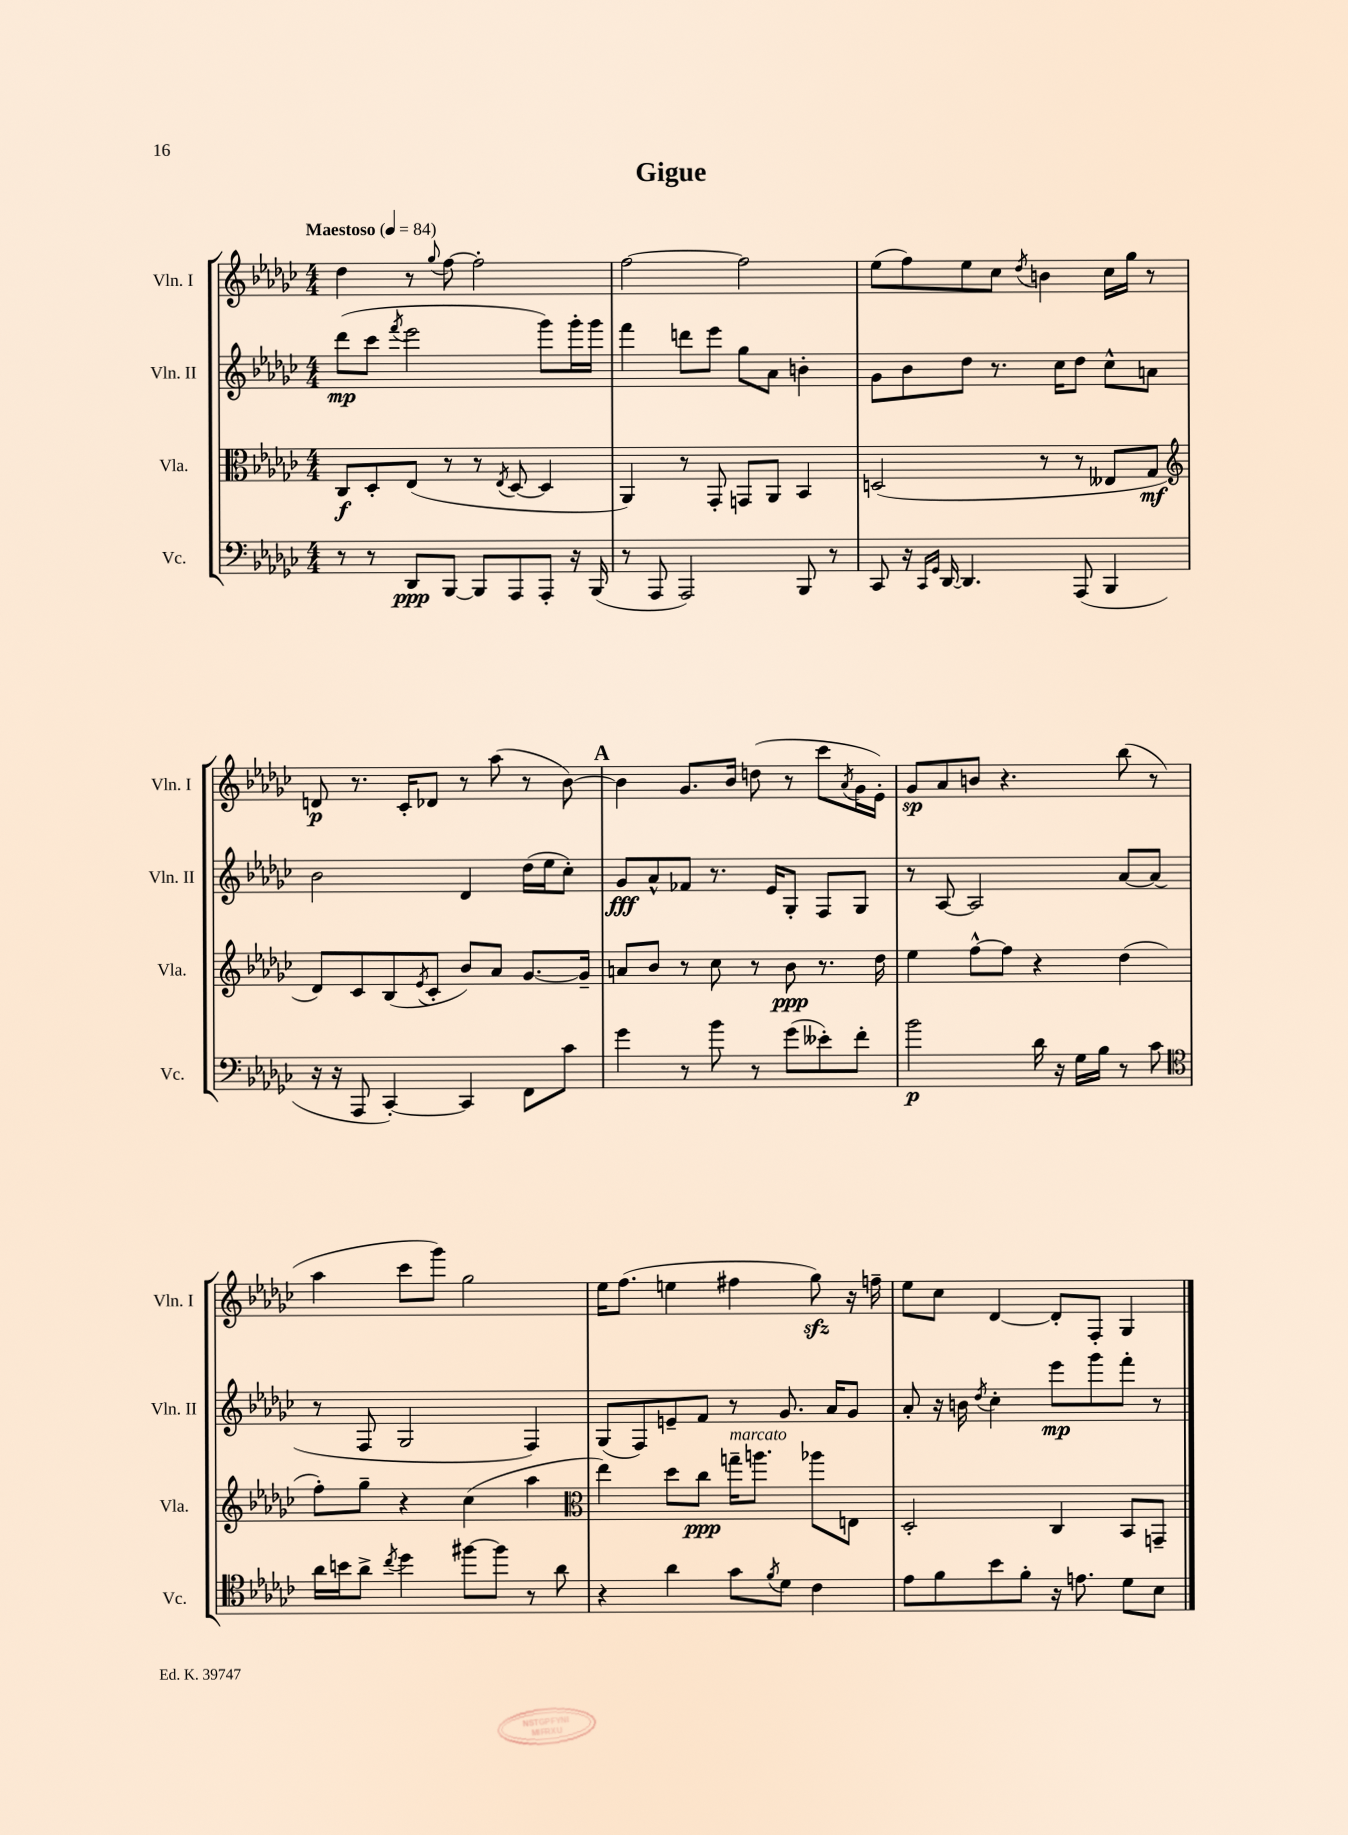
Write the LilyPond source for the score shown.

\header { title = "Gigue" }
<<
\new StaffGroup <<
\new Staff = "s0" \with { instrumentName = "Vln. I" shortInstrumentName = "Vln. I" } {
    \clef treble \key ges \major \numericTimeSignature \time 4/4 \tempo "Maestoso" 4 = 84
    des''4 r8 \appoggiatura { ges''8 } f''8~ f''2-. |
    f''2~ f''2 |
    ees''8( f''8) ees''8 ces''8 \acciaccatura { des''8 } b'4 ces''16 ges''16 r8 |
    d'8\p r8. ces'16-. des'8 r8 aes''8( r8 bes'8~) |
    \mark \markup { \bold "A" } bes'4 ges'8. bes'16 d''8( r8 ces'''8 \acciaccatura { aes'8 } ges'16 ees'16-.) |
    ges'8\sp aes'8 b'8 r4. bes''8( r8 |
    aes''4 ces'''8 ges'''8) ges''2 |
    ees''16 f''8.( e''4 fis''4 ges''8\sfz) r16 f''16-- |
    ees''8 ces''8 des'4~ des'8-. f8-. ges4 \bar "|." |
}
\new Staff = "s1" \with { instrumentName = "Vln. II" shortInstrumentName = "Vln. II" } {
    \clef treble \key ges \major \numericTimeSignature \time 4/4
    des'''8\mp( ces'''8 \acciaccatura { f'''8 } ees'''2 ges'''8) ges'''16-. ges'''16 |
    f'''4 d'''8 ees'''8 ges''8 aes'8 b'4-. |
    ges'8 bes'8 des''8 r8. ces''16 des''8 ces''8-^ a'8 |
    bes'2 des'4 des''16( ees''16 ces''8-.) |
    \mark \markup { \bold "A" } ges'8\fff aes'8-^ fes'8 r8. ees'16 ges8-. f8 ges8 |
    r8 aes8~ aes2 aes'8~ aes'8( |
    r8 f8 ges2 f4) |
    ges8( f8) e'8-- f'8 r8 ges'8. aes'16 ges'8 |
    aes'8-. r16 b'16 \acciaccatura { des''8 } ces''4-. ees'''8\mp ges'''8 f'''8-. r8 \bar "|." |
}
\new Staff = "s2" \with { instrumentName = "Vla." shortInstrumentName = "Vla." } {
    \clef alto \key ges \major \numericTimeSignature \time 4/4
    ces8\f des8-. ees8( r8 r8 \acciaccatura { ees8 } des8~ des4 |
    aes,4) r8 ges,8-. g,8 aes,8 bes,4 |
    d2( r8 r8 eeses8 ges8\mf |
    \clef treble des'8) ces'8 bes8( \acciaccatura { ees'8 } ces'8-. bes'8) aes'8 ges'8.~ ges'16-- |
    \mark \markup { \bold "A" } a'8 bes'8 r8 ces''8 r8 bes'8\ppp r8. des''16 |
    ees''4 f''8~-^ f''8 r4 des''4( |
    f''8-.) ges''8-- r4 ces''4( aes''4 |
    \clef alto ees''4) des''8 ces''8\ppp g''16--^\markup { \italic "marcato" } a''8. aes''8 e8 |
    des2-. ces4 bes,8 g,8-- \bar "|." |
}
\new Staff = "s3" \with { instrumentName = "Vc." shortInstrumentName = "Vc." } {
    \clef bass \key ges \major \numericTimeSignature \time 4/4
    r8 r8 des,8\ppp bes,,8~ bes,,8 aes,,8 aes,,8-. r16 bes,,16( |
    r8 aes,,8 aes,,2) bes,,8 r8 |
    ces,8 r16 \grace { ces,16 ges,16 } des,16~ des,4. aes,,8( bes,,4 |
    r16 r16 aes,,8 ces,4~-.) ces,4 f,8 ces'8 |
    \mark \markup { \bold "A" } ges'4 r8 bes'8 r8 ges'8( eeses'8-.) f'8-. |
    bes'2\p des'16 r16 ges16 bes16 r8 ces'8 |
    \clef tenor aes'16 b'16 aes'8-> \acciaccatura { ces''8 } des''4 fis''8~ fis''8 r8 aes'8 |
    r4 aes'4 ges'8 \acciaccatura { f'8 } des'8 ces'4 |
    ees'8 f'8 bes'8 f'8-. r16 e'8. des'8 bes8 \bar "|." |
}
>>
>>
\layout { \context { \Score \remove "Bar_number_engraver" } }
